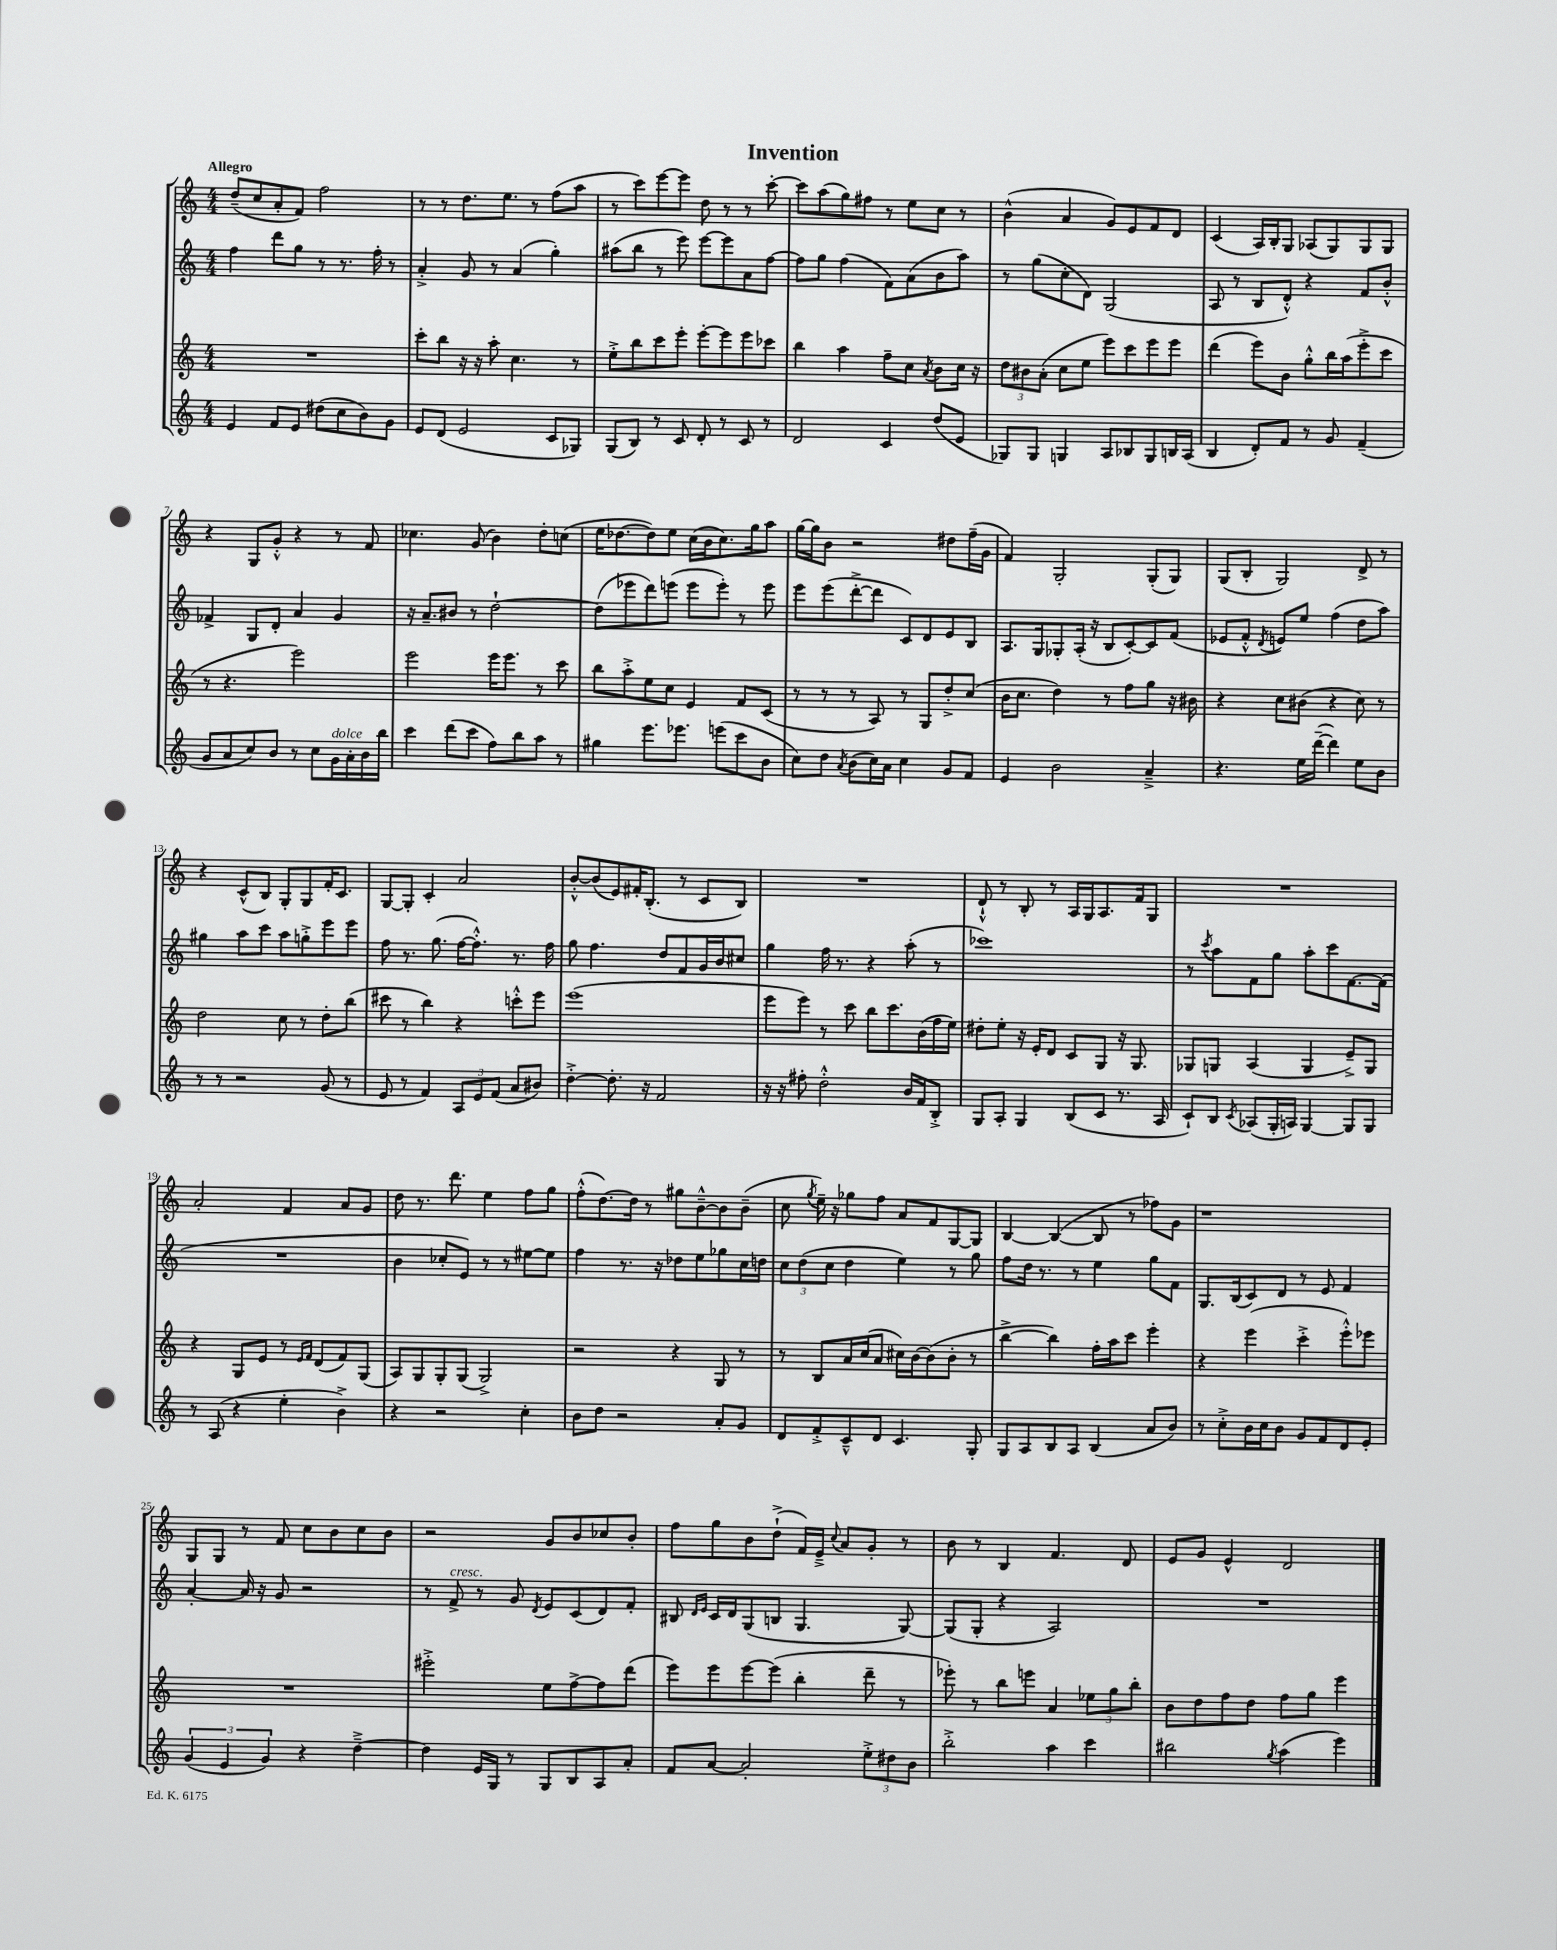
\header { title = "Invention" }
<<
\new StaffGroup <<
\new Staff = "s0" {
    \clef treble \key c \major \numericTimeSignature \time 4/4 \tempo "Allegro"
    \autoBeamOff d''8[--( c''8 a'8-. f'8]) f''2 |
    r8 r8 d''8.[ e''8.] r8 f''8[( a''8] |
    r8 c'''8[) e'''8~ e'''8] d''8 r8 r8 c'''8~-. |
    c'''8[ a''8( g''8) fis''8] r8 e''8[ c''8] r8 |
    b'4-^( a'4 g'8[) e'8 f'8 d'8] |
    c'4( a16[) b16-. g8] aes8[( g8) g8 g8] |
    r4 g8[ g'8]-.-^ r4 r8 f'8 |
    ces''4. g'8( b'4) d''8[-. c''8]( |
    e''16[ des''8.~ des''8) e''8] c''16[( b'16 c''8.) g''16 a''8] |
    g''16[~ g''16 b'8] r2 dis''8[ f''16--( g'16] |
    f'4) g2-. g8[-.( g8]) |
    g8[( b8]-. g2) d'8-> r8 |
    r4 c'8[-^( b8]) g8[-. g8 f'16-. c'8.] |
    g8[~ g8]-. c'4-. a'2 |
    b'8[~-.-^ b'8( e'8) fis'16-. b8.]-.( r8 c'8[ b8]) |
    R1 |
    d'8-!-^ r8 b8-. r8 a16[ g16 a8. f'16 g8] |
    R1 |
    a'2-. f'4 a'8[ g'8] |
    d''8 r8. d'''8. e''4 f''8[ g''8] |
    f''8[-.-^( d''8.~) d''16] r8 gis''8[ b'8~---^ b'8 b'8]--( |
    c''8 \acciaccatura { g''8 } e''16--) r16 ges''8[ f''8] a'8[ f'8 g8~ g8] |
    b4~ b4~( b8 r8 fes''8[) g'8] |
    r1 |
    g8[ g8] r8 f'8 c''8[ b'8 c''8 b'8] |
    r2 g'8[ b'8 ces''8 b'8]-. |
    f''8[ g''8 b'8 d''8]-!->( f'16[) e'16]---> \appoggiatura { c''8 } a'8[ g'8]-. r8 |
    b'8 r8 b4 f'4. d'8 |
    e'8[ g'8] e'4-^ d'2 \bar "|." |
}
\new Staff = "s1" {
    \clef treble \key c \major \numericTimeSignature \time 4/4
    \autoBeamOff f''4 d'''8[ g''8] r8 r8. f''16-. r8 |
    a'4-.-> g'8 r8 a'4( g''4-.) |
    ais''8[( b''8] r8 e'''8) e'''8[~ e'''8 a'8 f''8]~ |
    f''8[ g''8] f''4( f'8[) a'8( b'8 a''8]) |
    r8 g''8[( c''8-. d'8]) g2( |
    a8 r8 b8[ d'8]-.-^) r4 f'8[ b'8]-.-^ |
    fes'4-> g8[ d'8]-. a'4 g'4 |
    r16 a'8.[-- bis'8] r8 d''2~-! |
    d''8[( ees'''8 d'''8) e'''8]( e'''8[ e'''8]-.) r8 e'''8 |
    e'''8[ e'''8( d'''8~-.-> d'''8] c'8[) d'8 e'8 b8] |
    a8.[ g16 ges8-. a16]-.( r16 b8[ c'8~-.) c'8 f'8]( |
    ees'8[ f'8]-.-^ \acciaccatura { d'8 } e'8[) e''8] f''4( d''8[ a''8]) |
    gis''4 a''8[ c'''8] a''8[ g''8-.-> e'''8 e'''8] |
    f''8 r8. g''8.( f''16[~ f''8.]-.-^) r8. f''16 |
    g''8 f''4. d''8[ f'8 g'16 b'16 cis''8] |
    g''4 f''16 r8. r4 a''8-.( r8 |
    ces'''1) |
    r8 \acciaccatura { c'''8 } a''8[ f'8 g''8] a''8[-. c'''8 f'8.~ f'16]( |
    R1 |
    b'4 ces''8[-. e'8]) r8 r8 eis''8[~ eis''8] |
    f''4 r8. r16 des''8[ e''8 ges''8 c''16 d''16] |
    \tuplet 3/2 { c''8[ d''8( c''8] } d''4 e''4) r8 g''8 |
    f''8[ d''16] r8. r8 e''4 g''8[ f'8] |
    g8.[ b16( c'8) d'8] r8 e'8 f'4 |
    a'4~-. a'16 r16 g'8 r2 |
    r8 f'8->^\markup { \italic "cresc." } r8 g'8 \acciaccatura { d'8 } e'8[ c'8( d'8) f'8]-. |
    bis8 \grace { d'16[ e'16] } c'16[ d'16 g8( b8] g4. g8~) |
    g8[( g8]-. r4 a2) |
    R1 \bar "|." |
}
\new Staff = "s2" {
    \clef treble \key c \major \numericTimeSignature \time 4/4
    \autoBeamOff R1 |
    c'''8[-. b''8] r16 r16 a''8-. c''4. r8 |
    e''8[-.-> b''8 c'''8 e'''8]-. e'''8[~-. e'''8 e'''8 ces'''8] |
    b''4 a''4 f''8[-- c''8] \acciaccatura { a'8 } b'8[ c''16] r16 |
    \tuplet 3/2 { d''8[ bis'8 a'8]-.( } c''8[ e''8] e'''8[) c'''8 e'''8 e'''8] |
    d'''4( e'''8[) b'8] g''8[-.-^ b''16 a''16( e'''8-.-> c'''8] |
    r8 r4. e'''2) |
    e'''2 e'''16[ e'''8.] r8 c'''8 |
    b''8[ a''8-.-> e''8 c''8] e'4 f'8[ c'8]( |
    r8 r8 r8 a8) r8 g8[ d''8-.-> c''8]( |
    b'16[ c''8.] d''4) r8 f''8[ g''8] r16 bis'16 |
    r4 c''8[ bis'8]( r4 c''8) r8 |
    d''2 c''8 r8 d''8[-. b''8]( |
    cis'''8 r8 b''4) r4 c'''8[-.-^ e'''8] |
    e'''1( |
    e'''8[ e'''8]) r8 c'''8 b''8[ c'''8. b'16( f''16 e''16]) |
    dis''8[-. e''8]-. r16 e'16[-. d'8] c'8[ g8] r16 g8. |
    ges8[ g8] a4( g4 e'8[--->) g8] |
    r4 g8[ e'8] r8 \grace { e'16[ f'16] } d'8[( f'8) g8]( |
    a8[) g8 g8-. g8]( g2->) |
    r2 r4 g8 r8 |
    r8 b8[ a'16 c''16( a'8] cis''16[) b'16~ b'8( b'8]-. r8 |
    b''4~-> b''4) f''16[-. a''16 c'''8] e'''4-. |
    r4 e'''4( c'''4-.-> e'''8[-.-^) ees'''8] |
    R1 |
    eis'''2-.-> e''8[ f''8~-> f''8 d'''8]( |
    e'''8[) e'''8 e'''8~ e'''8]( b''4-. d'''8-- r8 |
    ees'''8-.) r8 b''8[ e'''8] a'4 \tuplet 3/2 { ees''8[ g''8 b''8]-. } |
    b'8[ d''8 f''8 d''8] f''8[ g''8] e'''4 \bar "|." |
}
\new Staff = "s3" {
    \clef treble \key c \major \numericTimeSignature \time 4/4
    \autoBeamOff e'4 f'8[ e'8] dis''8[( c''8 b'8) g'8] |
    e'8[ d'8]( e'2 c'8[ ges8]) |
    g8[( b8]) r8 c'8 d'8-. r8 c'8 r8 |
    d'2 c'4 d''8[( e'8] |
    ges8[) ges8] g4 a8[ bes8 g8 b16 a16]( |
    b4 d'8[-.) f'8] r8 g'8 f'4--( |
    g'8[ a'8 c''8) b'8] r8 c''8[ g'16^\markup { \italic "dolce" } a'16-. b'16 b''16] |
    c'''4 d'''8[( c'''8] f''8[) b''8 a''8] r8 |
    gis''4 e'''8.[ ees'''8.] e'''8[( c'''8 b'8] |
    c''8[) d''8] \acciaccatura { a'8 } b'8[( c''16) a'16] c''4 g'8[ f'8] |
    e'4 b'2 a'4---> |
    r4. e''16[ d'''16]~--( d'''4) e''8[ b'8] |
    r8 r8 r2 g'8( r8 |
    e'8 r8 f'4) \tuplet 3/2 { a8[ e'8 f'8]( } a'8[ bis'8]) |
    d''4~-.-> d''8.-. r16 f'2 |
    r16 r16 fis''8-. d''2-.-^ b'16[ f'16 b8]-.-> |
    g8[ a8]-. g4 b8[( c'8] r8. a16 |
    c'8[-!) b8] \acciaccatura { c'8 } aes8[( g16-. a16]) g4~ g8[ g8] |
    r8 a8( r4 e''4-. b'4->) |
    r4 r2 c''4-. |
    b'8[ d''8] r2 a'8[-. g'8] |
    d'8[ f'8-.-> c'8---^ d'8] c'4. g8-. |
    g8[ a8 b8 a8] b4( a'8[ b'8]) |
    r8 c''8[-.-> b'16 c''16 b'8] g'8[ f'8 d'8 e'8]-. |
    \tuplet 3/2 { g'4( e'4 g'4) } r4 d''4~---> |
    d''4 e'16[ g16] r8 g8[ b8 a8 a'8]-. |
    f'8[ a'8]~ a'2-. \tuplet 3/2 { e''8[-.-> dis''8 b'8] } |
    b''2-.-> a''4 c'''4 |
    bis''2 \acciaccatura { g''8 } a''4( e'''4) \bar "|." |
}
>>
>>
